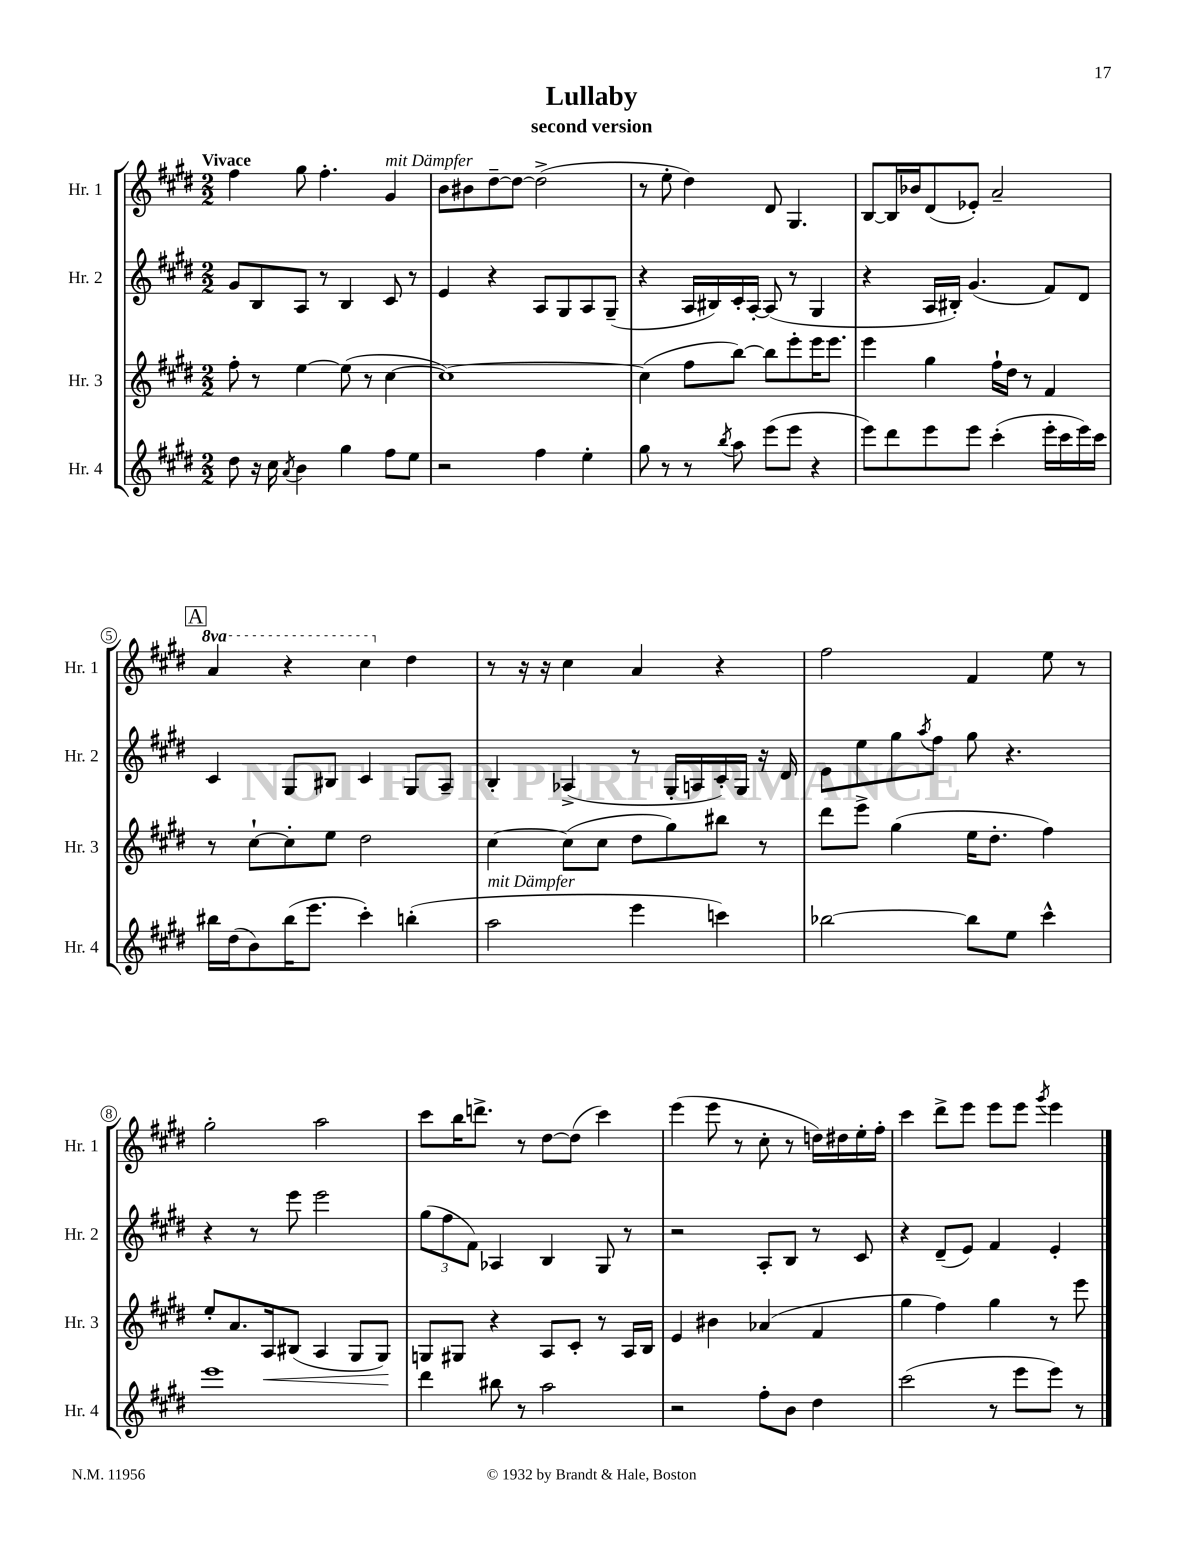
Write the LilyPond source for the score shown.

\header { title = "Lullaby" subtitle = "second version" }
<<
\new StaffGroup <<
\new Staff = "s0" \with { instrumentName = "Hr. 1" shortInstrumentName = "Hr. 1" } {
    \clef treble \key e \major \numericTimeSignature \time 2/2 \set Staff.ottavationMarkups = #ottavation-simple-ordinals \tempo "Vivace"
    fis''4 gis''8 fis''4.-. gis'4^\markup { \italic "mit Dämpfer" } |
    b'8 bis'8 dis''8~-- dis''8~ dis''2->( |
    r8 e''8-. dis''4) dis'8 gis4. |
    b8~ b16 bes'16 dis'8( ees'8-.) a'2-- |
    \mark \markup { \box "A" } \ottava #1 a''4 r4 cis'''4 \ottava #0 dis''4 |
    r8 r16 r16 cis''4 a'4 r4 |
    fis''2 fis'4 e''8 r8 |
    gis''2-. a''2 |
    cis'''8 b''16 d'''8.-> r8 dis''8~ dis''8( cis'''4) |
    e'''4( e'''8 r8 cis''8-. r8 d''16) dis''16 e''16-. fis''16-. |
    cis'''4 dis'''8-> e'''8 e'''8 e'''8 \acciaccatura { gis'''8 } e'''4 \bar "|." |
}
\new Staff = "s1" \with { instrumentName = "Hr. 2" shortInstrumentName = "Hr. 2" } {
    \clef treble \key e \major \numericTimeSignature \time 2/2
    gis'8 b8 a8 r8 b4 cis'8 r8 |
    e'4 r4 a8 gis8 a8 gis8--( |
    r4 a16 bis16) cis'16-. a16~-. a8( r8 gis4 |
    r4 a16 bis16-.) gis'4.( fis'8) dis'8 |
    \mark \markup { \box "A" } cis'4 gis8 bis8 cis'4 gis8 a8-- |
    b4-. aes4->( r8 gis16-. a16 cis'16-.) gis16 r16 dis'16 |
    e'8 e''8 gis''8 \acciaccatura { a''8 } fis''8 gis''8 r4. |
    r4 r8 e'''8 e'''2 |
    \tuplet 3/2 { gis''8( fis''8 fis'8) } aes4 b4 gis8 r8 |
    r2 a8-. b8 r8 cis'8 |
    r4 dis'8--( e'8) fis'4 e'4-. \bar "|." |
}
\new Staff = "s2" \with { instrumentName = "Hr. 3" shortInstrumentName = "Hr. 3" } {
    \clef treble \key e \major \numericTimeSignature \time 2/2
    fis''8-. r8 e''4~ e''8( r8 cis''4~ |
    cis''1~) |
    cis''4( fis''8 b''8~) b''8 e'''8-. e'''16 e'''8. |
    e'''4 gis''4 fis''16-! dis''16 r8 fis'4 |
    \mark \markup { \box "A" } r8 cis''8~-! cis''8-. e''8 dis''2 |
    cis''4~ cis''8( cis''8 dis''8 gis''8) bis''8 r8 |
    dis'''8 e'''8-> gis''4( e''16 dis''8.-. fis''4) |
    e''8-. a'8. a16\< bis8( a4 gis8 gis8\!) |
    g8 gis8 r4 a8 cis'8-. r8 a16 b16 |
    e'4 bis'4 aes'4( fis'4 |
    gis''4 fis''4) gis''4 r8 e'''8 \bar "|." |
}
\new Staff = "s3" \with { instrumentName = "Hr. 4" shortInstrumentName = "Hr. 4" } {
    \clef treble \key e \major \numericTimeSignature \time 2/2
    dis''8 r16 cis''16 \acciaccatura { a'8 } b'4 gis''4 fis''8 e''8 |
    r2 fis''4 e''4-. |
    gis''8 r8 r8 \acciaccatura { b''8 } a''8 e'''8( e'''8 r4 |
    e'''8) dis'''8 e'''8 e'''8 cis'''4-.( e'''16-. cis'''16 e'''16) cis'''16 |
    \mark \markup { \box "A" } bis''16 dis''16( b'8) bis''16( e'''8. cis'''4-.) b''4-.( |
    a''2^\markup { \italic "mit Dämpfer" } e'''4 c'''4) |
    bes''2~ bes''8 e''8 cis'''4-^ |
    e'''1 |
    dis'''4 bis''8 r8 a''2 |
    r2 fis''8-. b'8 dis''4 |
    cis'''2( r8 e'''8 e'''8) r8 \bar "|." |
}
>>
>>
\layout { \context { \Score \override BarNumber.stencil = #(make-stencil-circler 0.1 0.3 ly:text-interface::print) } }
